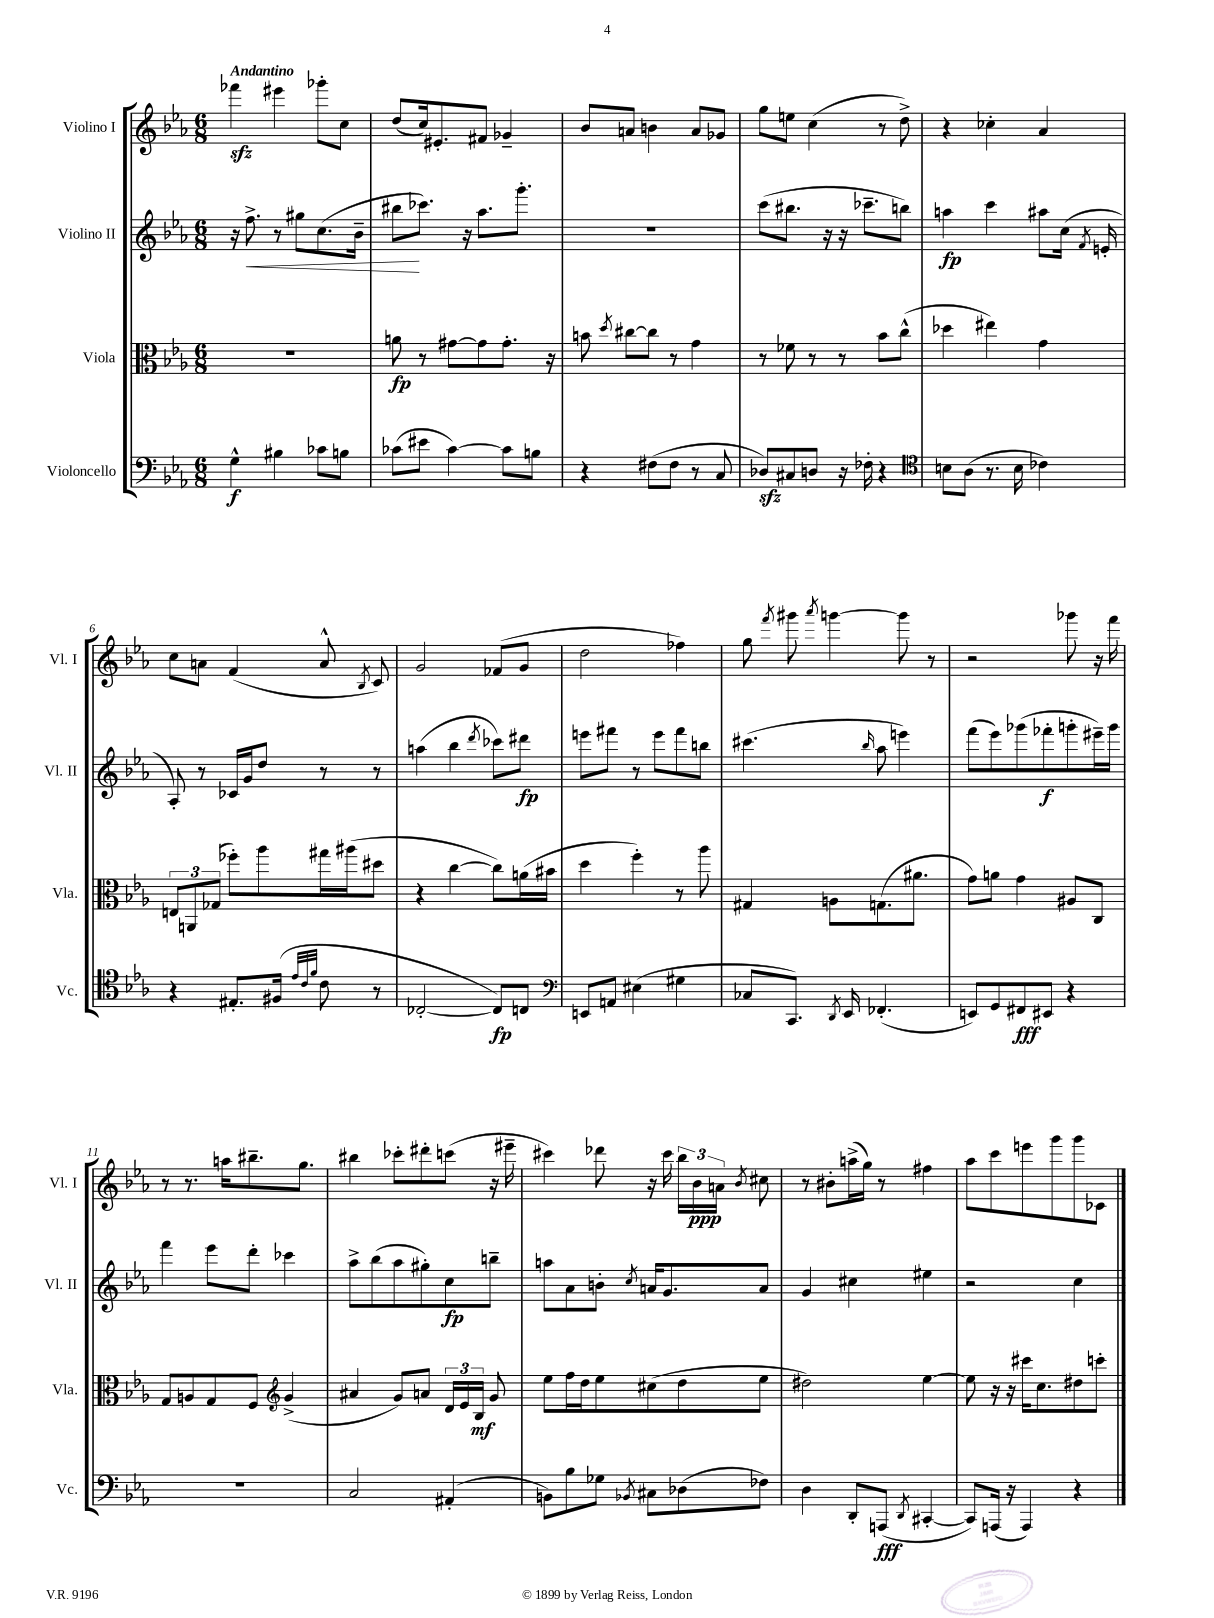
<<
\new StaffGroup <<
\new Staff = "s0" \with { instrumentName = "Violino I" shortInstrumentName = "Vl. I" } {
    \clef treble \key ees \major \numericTimeSignature \time 6/8 \tempo "Andantino"
    \autoBeamOff fes'''4\sfz eis'''4 ges'''8[-. c''8] |
    d''8[( c''16) eis'8.-. fis'8] ges'4-- |
    bes'8[ a'8] b'4 a'8[ ges'8] |
    g''8[ e''8] c''4( r8 d''8->) |
    r4 ces''4-. aes'4 |
    c''8[ a'8] f'4( a'8-^ \acciaccatura { bes8 } c'8) |
    g'2 fes'8[( g'8] |
    d''2 fes''4) |
    g''8 \acciaccatura { f'''8 } gis'''8 \acciaccatura { aes'''8 } g'''4~ g'''8 r8 |
    r2 ges'''8 r16 f'''16 |
    r8 r8. a''16[ bis''8.-- g''8.] |
    bis''4 ces'''8[-. dis'''8-. c'''8]( r16 eis'''16-- |
    cis'''4) des'''8 r16 cis'''16 \tuplet 3/2 { bes''16[ bes'16\ppp a'16] } \acciaccatura { bes'8 } cis''8 |
    r8 bis'8[-. a''16->( g''16]) r8 fis''4 |
    aes''8[ c'''8 e'''8 g'''8 g'''8 ces'8] \bar "|." |
}
\new Staff = "s1" \with { instrumentName = "Violino II" shortInstrumentName = "Vl. II" } {
    \clef treble \key ees \major \numericTimeSignature \time 6/8
    \autoBeamOff r16 f''8.->\< r8 gis''8[ c''8.( bes'16]-- |
    bis''8[\! ces'''8.]) r16 aes''8.[ g'''8.]-. |
    R2. |
    c'''8[( bis''8.] r16 r16 ces'''8.[-- b''8]) |
    a''4\fp c'''4 ais''8[ c''16]( \acciaccatura { f'8 } e'16-. |
    aes8-.) r8 ces'16[ g'16 d''8] r8 r8 |
    a''4( bes''4 \acciaccatura { d'''8 } ces'''8[) dis'''8]\fp |
    e'''8[ fis'''8] r8 e'''8[ fis'''8 b''8] |
    cis'''4.( \grace { bes''16 } aes''8 e'''4) |
    f'''8[( ees'''8) ges'''8( fes'''8-.\f g'''8-. eis'''16--) g'''16] |
    f'''4 ees'''8[ d'''8]-. ces'''4 |
    aes''8[-> bes''8( aes''8 gis''8-.) c''8\fp b''8]-- |
    a''8[ aes'8 b'8]-. \acciaccatura { c''8 } a'16[ g'8. a'8] |
    g'4 cis''4 eis''4 |
    r2 c''4 \bar "|." |
}
\new Staff = "s2" \with { instrumentName = "Viola" shortInstrumentName = "Vla." } {
    \clef alto \key ees \major \numericTimeSignature \time 6/8
    \autoBeamOff R2. |
    a'8\fp r8 gis'8[~ gis'8 gis'8.]-. r16 |
    b'8 \acciaccatura { d''8 } cis''8[~ cis''8] r8 g'4 |
    r8 fes'8 r8 r8 bes'8[ c''8]-^( |
    des''4 eis''4) g'4 |
    \tuplet 3/2 { e8[ a,8 ges8]( } fes''8[-.) aes''8 gis''16 ais''16( dis''8] |
    r4 c''4~ c''8[) a'16( bis'16] |
    d''4 f''4-.) r8 aes''8 |
    gis4 a8[ g8.( ais'8.] |
    g'8[) a'8] g'4 ais8[ c8] |
    g8[ a8 g8 f8] \clef treble g'4->( |
    ais'4 g'8[) a'8] \tuplet 3/2 { d'16[ ees'16 bes16]\mf } g'8 |
    ees''8[ f''16 d''16 ees''8 cis''8( d''8 ees''8] |
    dis''2) ees''4~ |
    ees''8 r16 r16 cis'''16[ c''8. dis''8 c'''8]-. \bar "|." |
}
\new Staff = "s3" \with { instrumentName = "Violoncello" shortInstrumentName = "Vc." } {
    \clef bass \key ees \major \numericTimeSignature \time 6/8
    \autoBeamOff g4-^\f bis4 ces'8[ b8] |
    ces'8[( eis'8] ces'4~) ces'8[ b8] |
    r4 fis8[( fis8] r8 c8 |
    des8[\sfz) cis8 d8] r16 fes16-. r4 |
    \clef tenor b8[ aes8]( r8. b16 ces'4) |
    r4 eis8.[-. fis16]( \grace { ees'32[ c'32 f'32] } c'8 r8 |
    ces2~-. ces8[\fp) c8] |
    \clef bass e,8[ a,8] eis4( gis4 |
    ces8[ c,8.]) \acciaccatura { d,8 } ees,16 fes,4.-.( |
    e,8[) g,8 fis,8\fff eis,8] r4 |
    R2. |
    c2 ais,4-.( |
    b,8[) bes8 ges8] \acciaccatura { bes,8 } cis8[ des8( fes8]) |
    d4 d,8[-. a,,8]\fff( \acciaccatura { d,8 } cis,4~-. |
    cis,8[) a,,16]( r16 a,,4) r4 \bar "|." |
}
>>
>>
